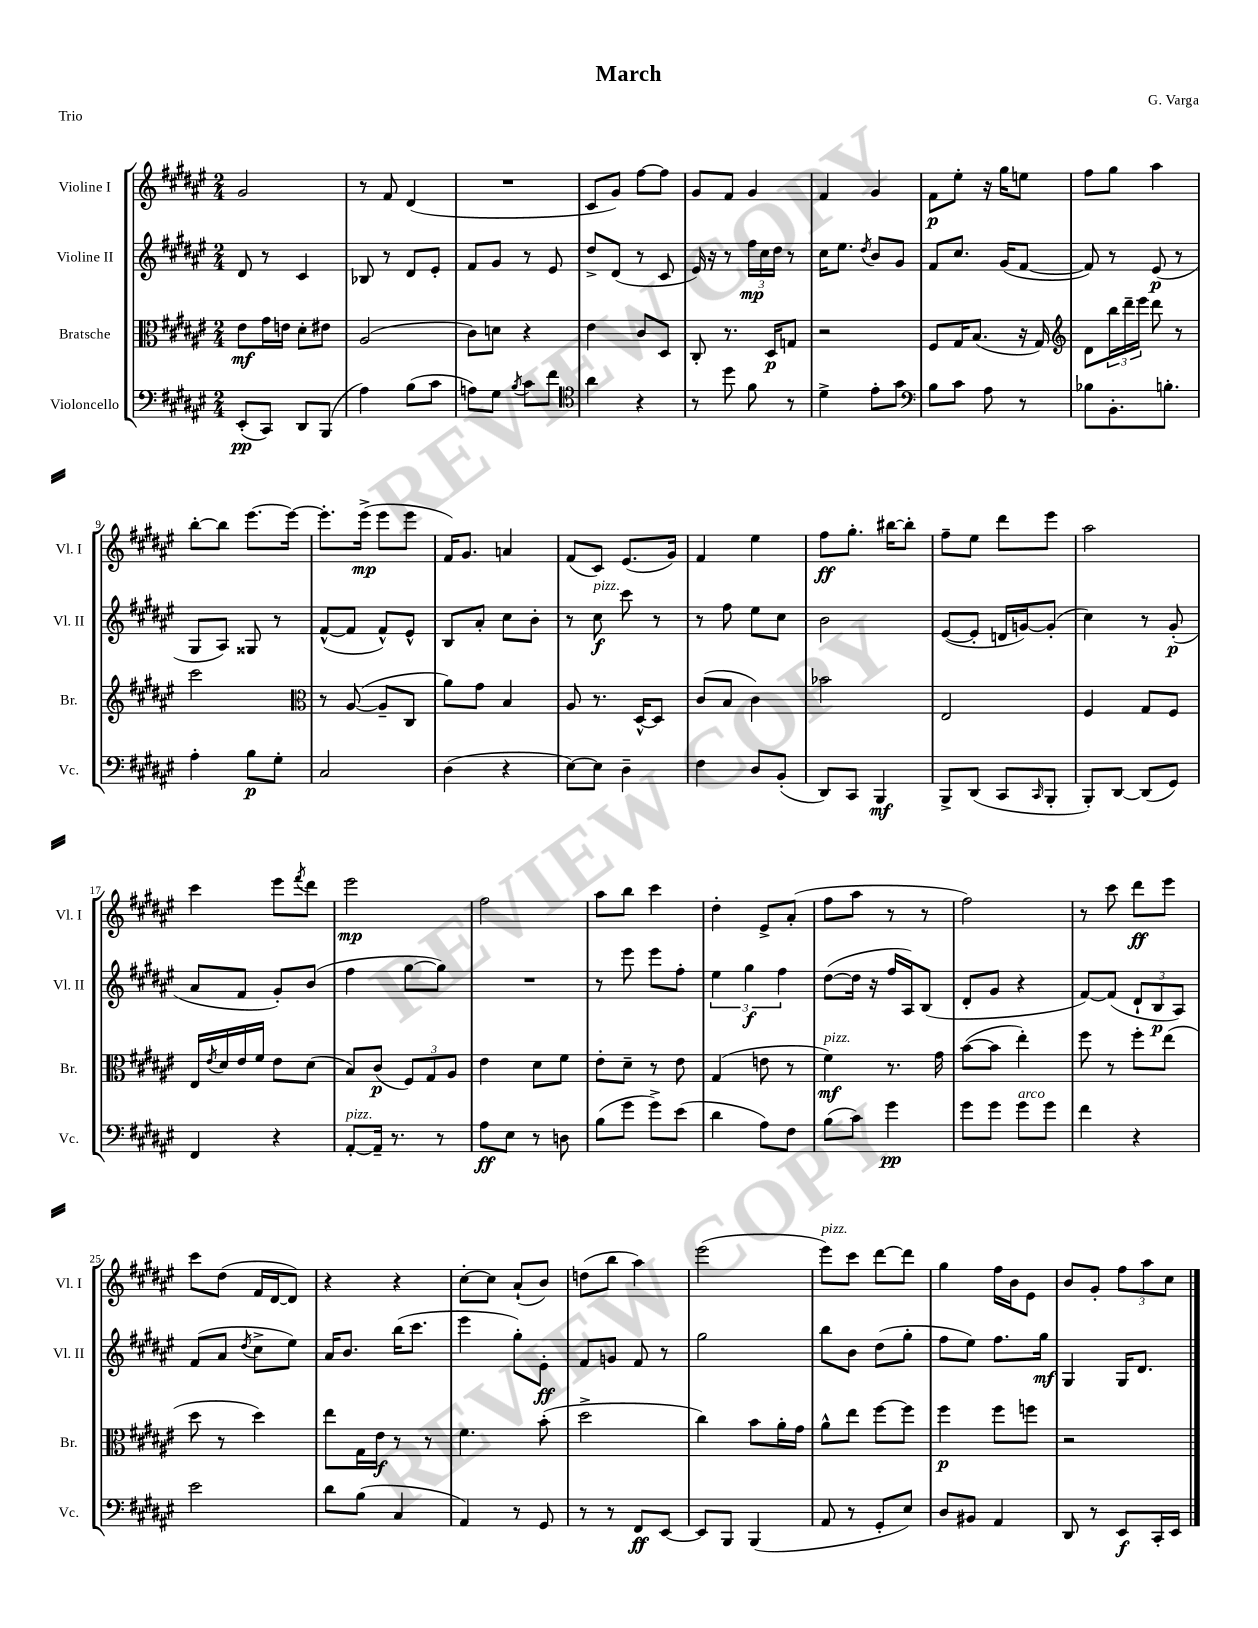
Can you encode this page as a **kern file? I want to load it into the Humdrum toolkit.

**kern	**kern	**kern	**kern
*staff4	*staff3	*staff2	*staff1
*clefF4	*clefC3	*clefG2	*clefG2
*k[f#c#g#d#a#e#]	*k[f#c#g#d#a#e#]	*k[f#c#g#d#a#e#]	*k[f#c#g#d#a#e#]
*M2/4	*M2/4	*M2/4	*M2/4
(8EE#'	8e#	8d#	2g#
8CC#)	16g#	8r	.
.	16e	.	.
8DD#	8d#'	4c#	.
(8BBB	8e#	.	.
=	=	=	=
4A#)	(2A#	8B-	8r
.	.	8r	8f#
(8B	.	8d#	(4d#
8c#	.	8e#'	.
=	=	=	=
8A)	8c#)	8f#	2r
8G#	8d	8g#	.
8qB	.	.	.
8c#	4r	8r	.
8f#	.	8e#	.
=	=	=	=
*clefC4	*	*	*
4a#	4e#	8dd#^	8c#
.	.	(8d#	8g#)
4r	8c#	8r	[8ff#
.	8D#	8c#	8ff#]
=	=	=	=
8r	8C#'	16e#)	8g#
.	.	16r	.
8dd#	8.r	8r	8f#
8f#	.	24ff#	4g#
.	.	24cc#	.
.	16D#	.	.
.	.	24dd#	.
8r	8G	8r	.
=	=	=	=
4d#^	2r	16cc#	4f#
.	.	8.ee#	.
.	.	8qdd#	.
8e#'	.	8b	4g#
8g#	.	8g#	.
=	=	=	=
*clefF4	*	*	*
8B	8F#	8f#	8f#
8c#	16G#	8.cc#	8ee#'
.	(8.B	.	.
8A#	.	.	16r
.	.	(16g#	16gg#
8r	16r	[8f#	8ee
.	16G#)	.	.
=	=	=	=
*	*clefG2	*	*
8B-	8d#	8f#])	8ff#
8.BB'	24bb	8r	8gg#
.	24ddd#~	.	.
.	24eee#	.	.
.	8ddd#	(8e#	4aa#
8.B'	.	.	.
.	8r	8r	.
=	=	=	=
4A#'	2ccc#	8G#	[8bb'
.	.	8A#)	8bb]
8B	.	8G##	[8.eee#
8G#'	.	8r	.
.	.	.	16eee#_
=	=	=	=
*	*clefC3	*	*
2C#	8r	([8f#^^	8.eee#']
.	([8A#	8f#]	.
.	.	.	(16eee#^
.	8A#~]	8f#^^)	8eee#
.	8C#	8e#^^	8eee#
=	=	=	=
(4D#	8a#)	8B	16f#)
.	.	.	8.g#
.	8g#	8a#'	.
4r	4B	8cc#	4a
.	.	8b'	.
=	=	=	=
[8E#)	8A#	8r	(8f#
8E#]	8.r	8cc#	8c#)
4D#~	.	8ccc#	(8.e#
.	[16D#^^	.	.
.	8D#]	8r	.
.	.	.	16g#)
=	=	=	=
4F#	(8c#	8r	4f#
.	8B	8ff#	.
8D#	4c#)	8ee#	4ee#
(8BB'	.	8cc#	.
=	=	=	=
8DD#)	2b-	2b	8ff#
8CC#	.	.	8.gg#'
4BBB	.	.	.
.	.	.	[16bb#
.	.	.	8bb#']
=	=	=	=
8BBB^	2E#	([8e#	8ff#~
(8DD#	.	8e#']	8ee#
8CC#	.	16d	8ddd#
.	.	[16g)	.
16qqCC#	.	.	.
8BBB'	.	(8g']	8eee#
=	=	=	=
8BBB')	4F#	4cc#)	2aa#
[8DD#	.	.	.
(8DD#]	8G#	8r	.
8GG#)	8F#	(8g#'	.
=	=	=	=
4FF#	16E#	8a#	4ccc#
.	8qe#	.	.
.	16d#	.	.
.	16e#	8f#	.
.	16f#	.	.
4r	8e#	8g#')	8eee#
.	.	.	8qfff#
.	(8d#	(8b	8ddd#
=	=	=	=
[8AA#'	8B)	4ff#	2eee#
16AA#~]	(8c#	.	.
8.r	.	.	.
.	12F#)	[8gg#	.
.	12G#	.	.
8r	.	8gg#])	.
.	12A#	.	.
=	=	=	=
8A#	4e#	2r	2ff#
8E#	.	.	.
8r	8d#	.	.
8D	8f#	.	.
=	=	=	=
(8B	8e#'	8r	8aa#
8g#	8d#~	8eee#	8bb
8g#^)	8r	8eee#	4ccc#
(8e#	8e#	8ff#'	.
=	=	=	=
4d#	(4G#	6ee#	4dd#'
.	.	6gg#	.
8A#)	8e	.	8e#^
.	.	6ff#	.
8F#	8r	.	(8a#'
=	=	=	=
(8B	4f#)	([8dd#	8ff#
8c#)	.	16dd#]	8aa#
.	.	16r	.
4g#	8.r	16ff#	8r
.	.	16A#)	.
.	.	(8B	8r
.	16g#	.	.
=	=	=	=
8g#	([8b	8d#'	2ff#)
8g#	8b]	8g#	.
8g#	4ee#')	4r	.
8g#	.	.	.
=	=	=	=
4f#	8ff#	[8f#)	8r
.	8r	(8f#]	8ccc#
4r	8ff#'	12d#`	8ddd#
.	.	12B	.
.	(8ee#	.	8eee#
.	.	12A#)	.
=	=	=	=
2e#	8dd#	(8f#	8ccc#
.	8r	8a#	(8dd#
.	.	8qdd#	.
.	4dd#)	8cc#^	16f#
.	.	.	[16d#
.	.	8ee#)	8d#])
=	=	=	=
8d#	8ee#	16a#	4r
.	.	8.b	.
(8B	16G#	.	.
.	16e#	.	.
4C#	8r	(16bb	4r
.	.	8.ccc#	.
.	8r	.	.
=	=	=	=
4AA#)	4.f#	4eee#	[8cc#'
.	.	.	8cc#]
8r	.	8gg#')	(8a#`
8GG#	(8b'	8e#'	8b)
=	=	=	=
8r	2dd#^	8f#	(8dd
8r	.	8g	8bb
8FF#	.	8f#	4aa#)
[8EE#	.	8r	.
=	=	=	=
8EE#]	4cc#)	2gg#	(2eee#
8BBB	.	.	.
(4BBB	8b	.	.
.	16a#'	.	.
.	16g#	.	.
=	=	=	=
8AA#	8a#^^	8bb	8eee#)
8r	8ee#	8b	8ccc#
8GG#'	[8ff#	(8dd#	[8ddd#
8E#)	8ff#]	8gg#'	8ddd#]
=	=	=	=
8D#	4ff#	8ff#	4gg#
8BB#	.	8ee#)	.
4AA#	8ff#	8.ff#	16ff#
.	.	.	16b
.	8ff	.	8e#
.	.	16gg#	.
=	=	=	=
8DD#	2r	4G#	8b
8r	.	.	8g#'
8EE#	.	16G#	12ff#
.	.	8.d#	.
.	.	.	12aa#
16CC#'	.	.	.
.	.	.	12cc#
16EE#	.	.	.
==	==	==	==
*-	*-	*-	*-
